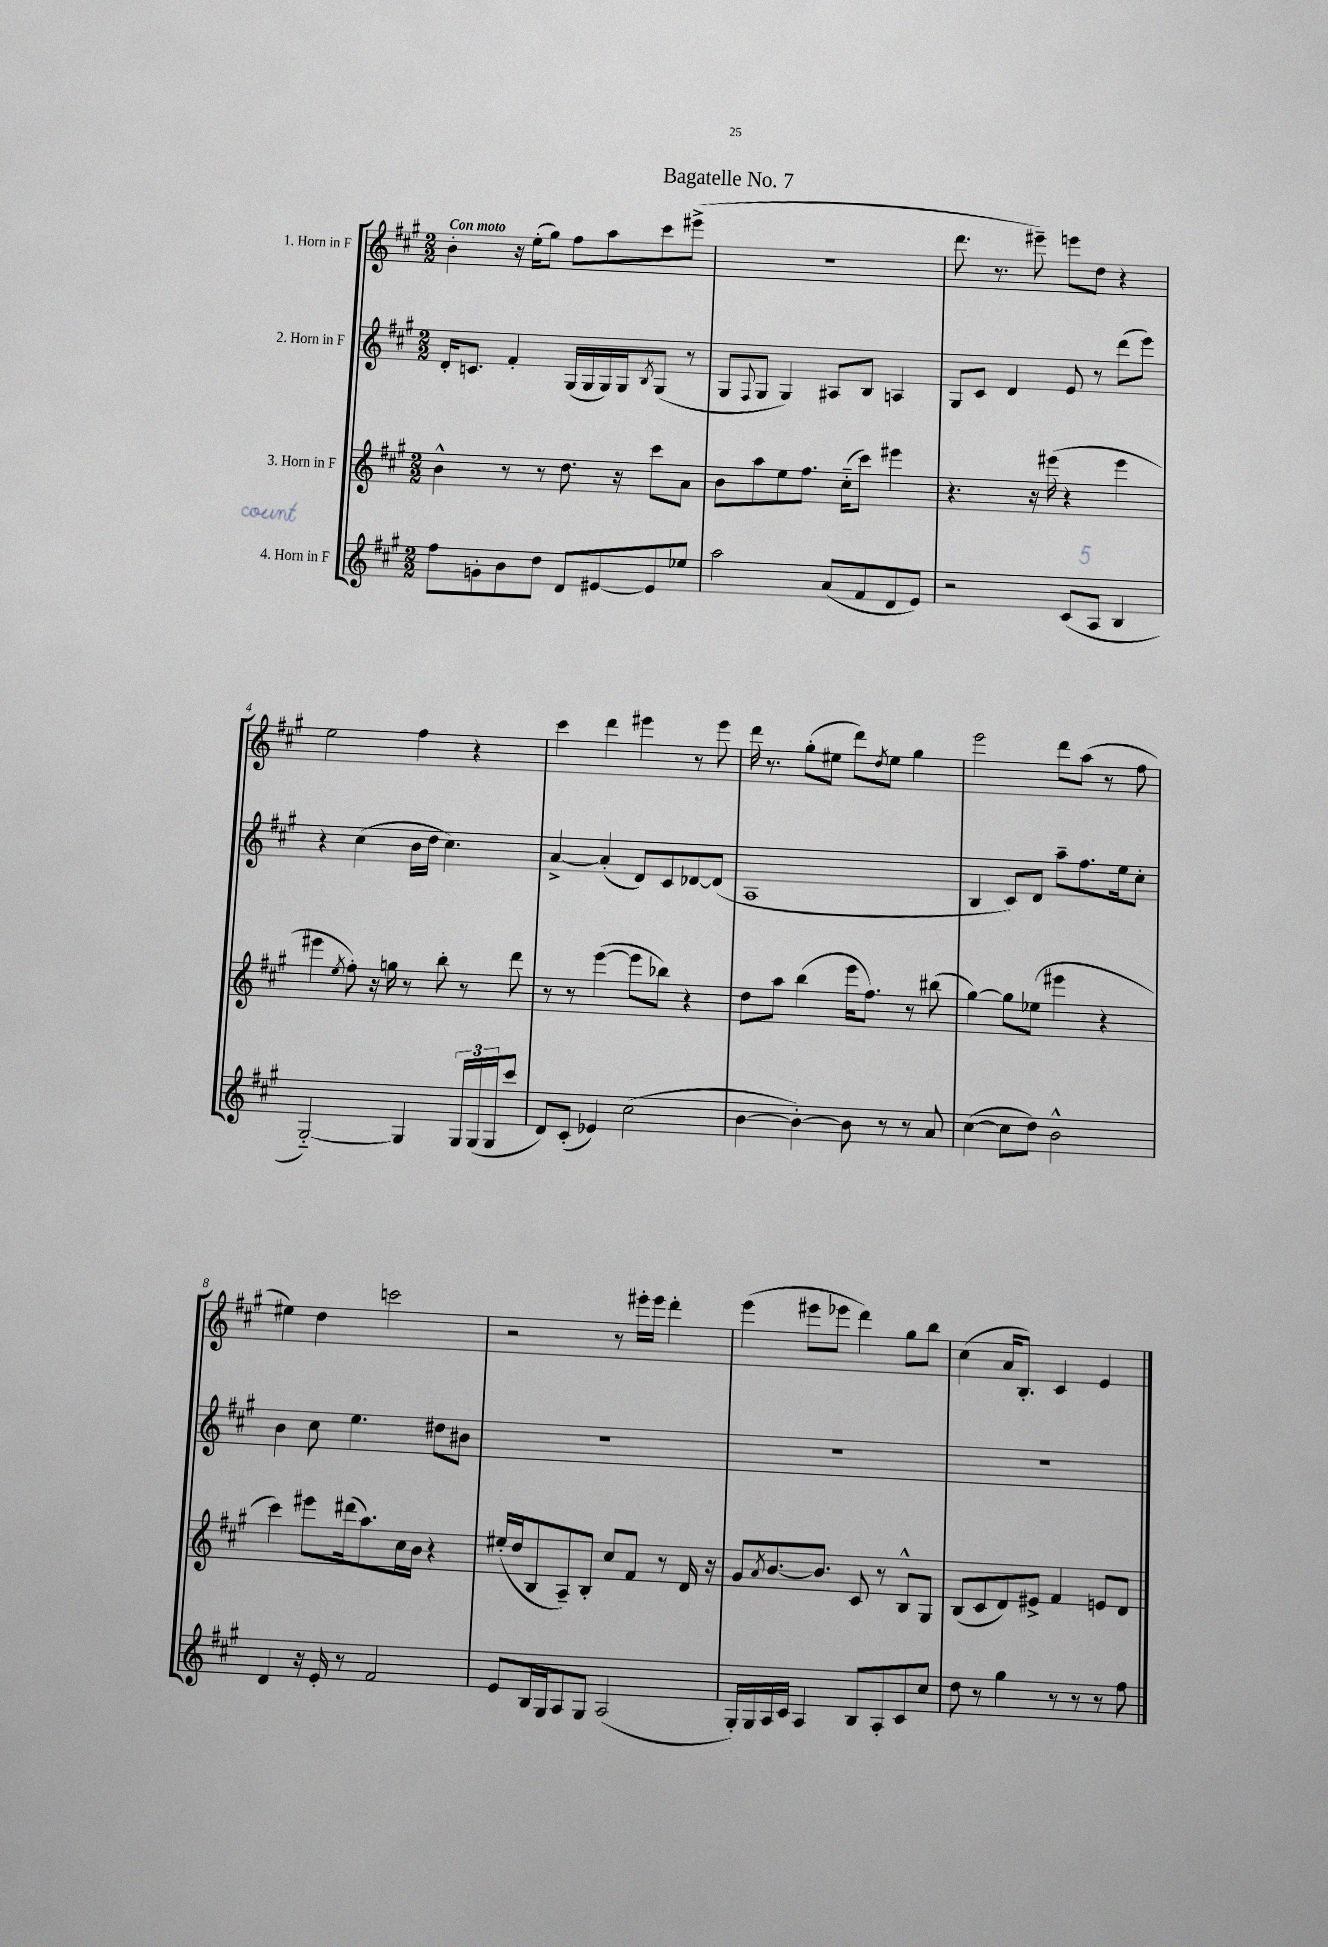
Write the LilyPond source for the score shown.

\header { title = "Bagatelle No. 7" }
<<
\new StaffGroup <<
\new Staff = "s0" \with { instrumentName = "1. Horn in F" } {
    \clef treble \key a \major \numericTimeSignature \time 2/2 \tempo "Con moto"
    b'4-. r16 e''16-.( gis''8) fis''8 a''8 cis'''8 eis'''8->( |
    R1 |
    d'''8. r8. eis'''8--) e'''8 d''8 r4 |
    e''2 fis''4 r4 |
    cis'''4 d'''4 eis'''4 r8 eis'''8 |
    d'''16 r8. gis''8-.( eis''8 d'''8) \acciaccatura { d''8 } eis''8 gis''4 |
    e'''2 d'''8 a''8( r8 fis''8 |
    eis''4) d''4 c'''2 |
    r2 r8 eis'''16-. eis'''16 d'''4-. |
    e'''4( eis'''8 ees'''8 d'''4) gis''8 b''8 |
    cis''4( a'16 b8.-.) cis'4 e'4 \bar "|." |
}
\new Staff = "s1" \with { instrumentName = "2. Horn in F" } {
    \clef treble \key a \major \numericTimeSignature \time 2/2
    d'16-. c'8. fis'4-. gis16( gis16 gis16) gis16 \acciaccatura { b8 } gis8( r8 |
    gis8 \appoggiatura { fis8 } gis8 gis4) ais8 b8 a4 |
    gis8 cis'8 d'4 e'8 r8 d'''8( e'''8) |
    r4 cis''4( b'16 d''16 cis''4.) |
    a'4~-> a'4-.( d'8) cis'8 des'8~ des'8( |
    a1 |
    b4 cis'8) d'8 a''8-- fis''8. e''16 cis''8-. |
    b'4 cis''8 e''4. dis''8 bis'8 |
    R1 |
    R1 |
    R1 \bar "|." |
}
\new Staff = "s2" \with { instrumentName = "3. Horn in F" } {
    \clef treble \key a \major \numericTimeSignature \time 2/2
    b'4-^ r8 r8 d''8. r16 cis'''8 a'8 |
    b'8 a''8 e''8 fis''8. cis''16-_( cis'''8) eis'''4 |
    r4. r16 eis'''16( r4 eis'''4 |
    eis'''4 \acciaccatura { e''8 } fis''8-.) r16 g''16 r8 b''8-. r8 d'''8 |
    r8 r8 e'''4~( e'''8 bes''8) r4 |
    d''8 a''8 b''4( e'''16 fis''8.) r8 bis''8( |
    gis''4~) gis''8 ees''8( eis'''4 r4 |
    cis'''4) eis'''8 dis'''16( a''8.) cis''16 b'16 r4 |
    eis''16-.( d''16 b8 a8--) b8-. cis''8 fis'8 r8 d'16 r16 |
    gis'8 \acciaccatura { a'8 } b'8.~ b'8. cis'8 r8 b8-^ gis8 |
    b8( cis'8 d'8) eis'8-> fis'4 e'8 d'8 \bar "|." |
}
\new Staff = "s3" \with { instrumentName = "4. Horn in F" } {
    \clef treble \key a \major \numericTimeSignature \time 2/2
    fis''8 g'8-. b'8 d''8 d'8 eis'8~ eis'8 ees''8 |
    a''2 a'8( fis'8 d'8 e'8) |
    r2 cis'8( a8 b4 |
    gis2~-_) gis4 \tuplet 3/2 { gis16 gis16( gis16 } cis'''8 |
    d'8) cis'8-.( ees'4) cis''2( |
    b'4~ b'4~-.) b'8 r8 r8 a'8 |
    cis''4~( cis''8 d''8) b'2-^ |
    d'4 r16 e'16-. r8 fis'2 |
    e'8 b16 gis16 a8 gis8 a2( |
    gis16-.) gis16 a16 cis'16 a4 b8 a8-. cis'8 cis''8 |
    d''8 r8 gis''4 r8 r8 r8 fis''8 \bar "|." |
}
>>
>>
